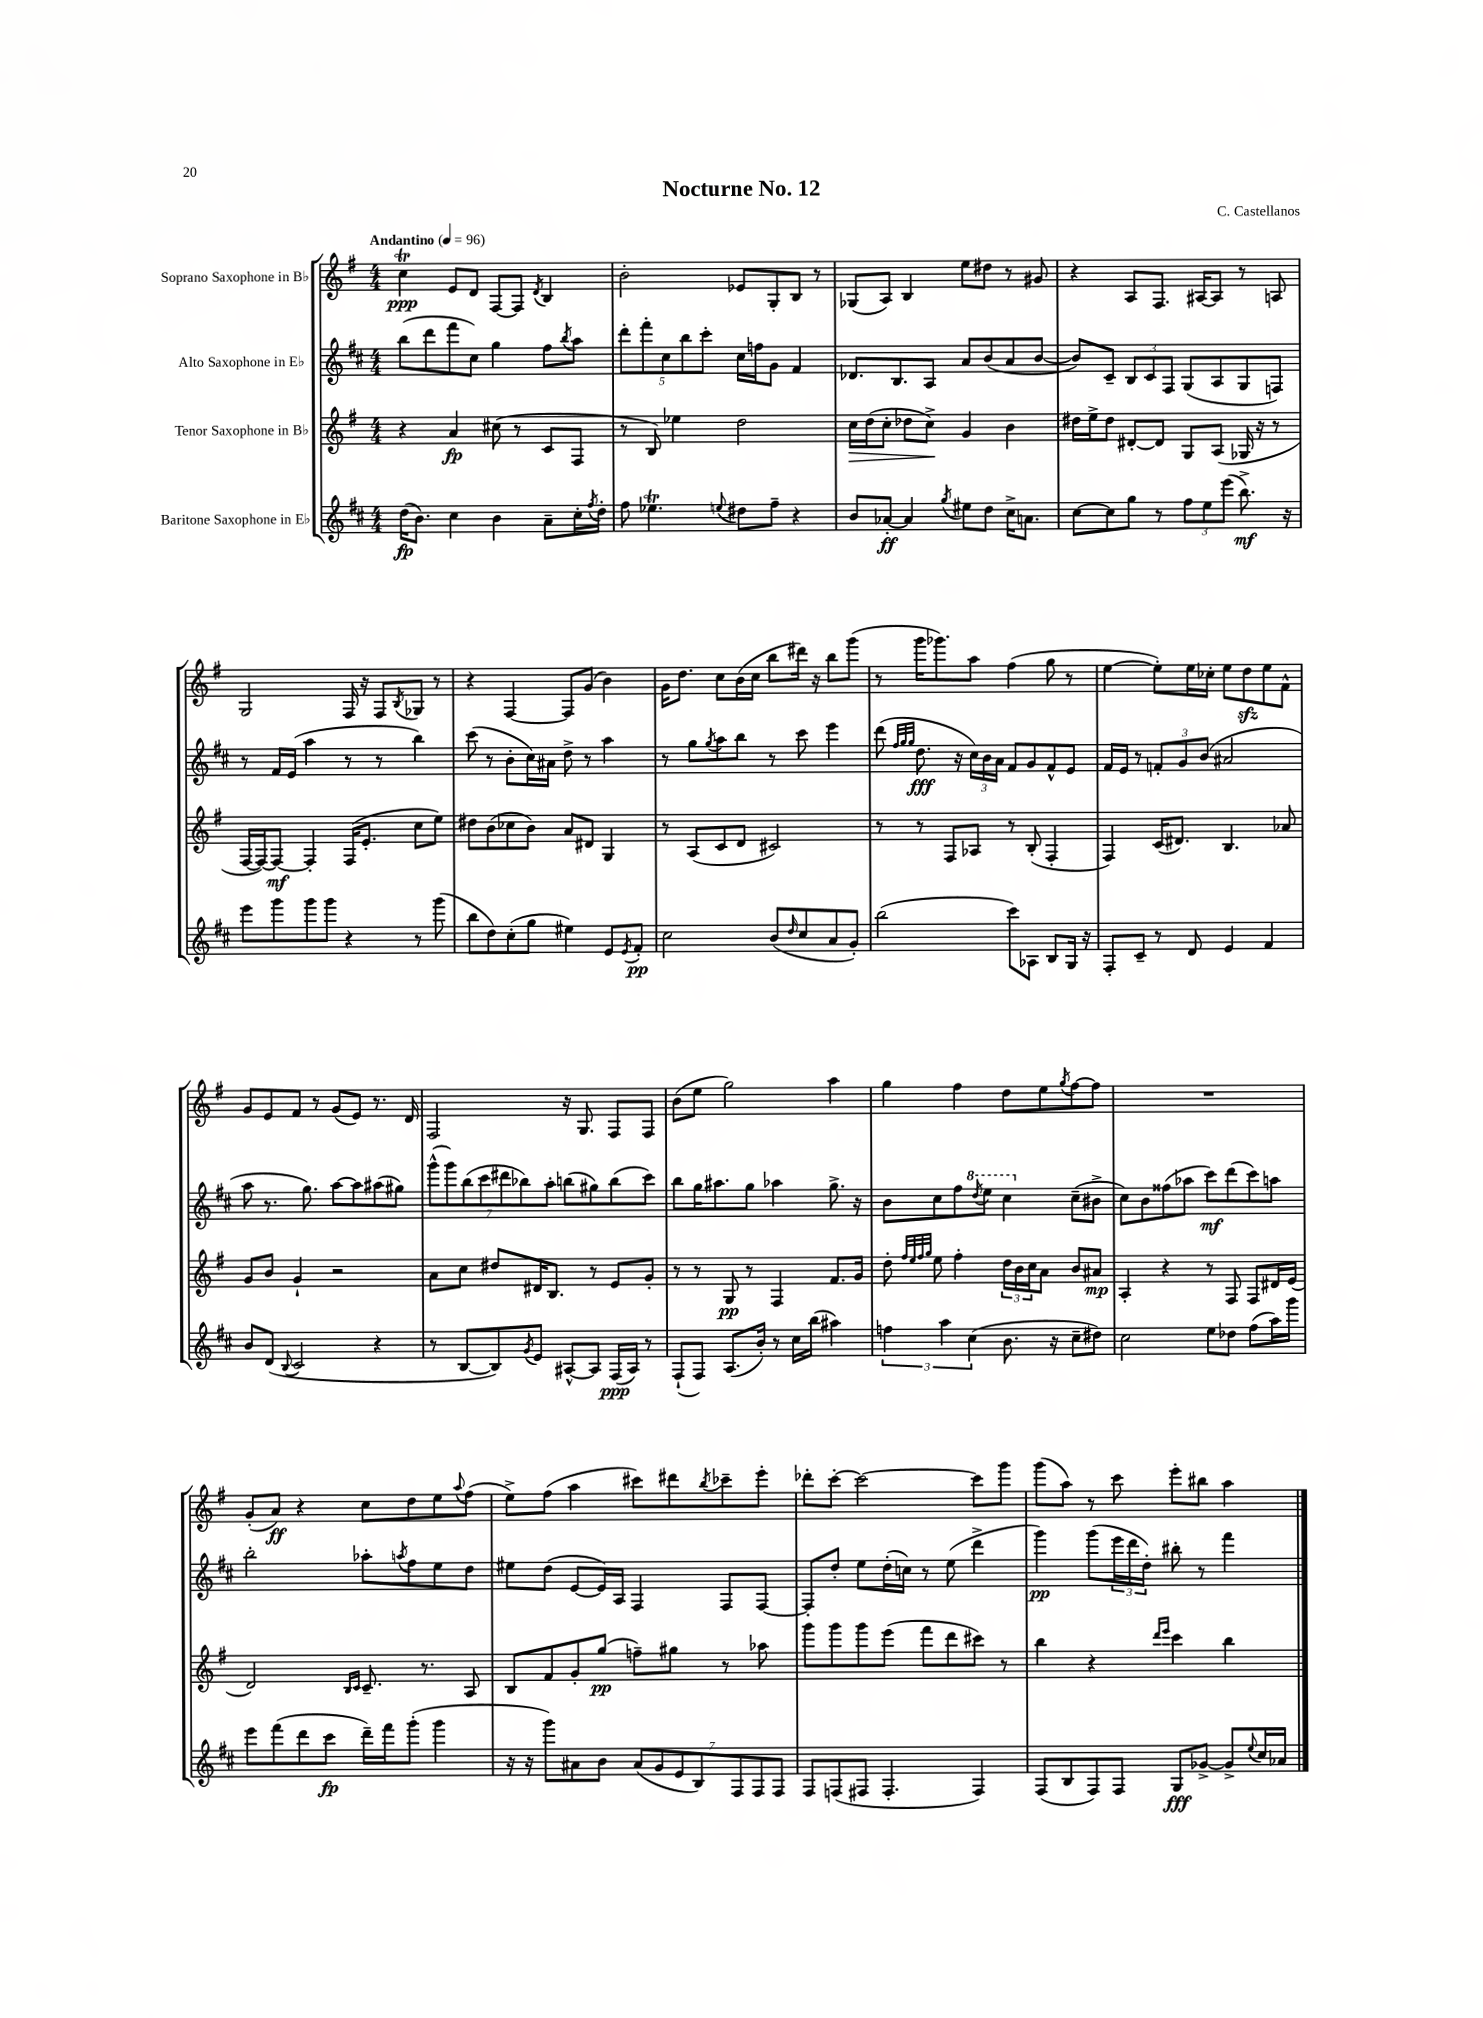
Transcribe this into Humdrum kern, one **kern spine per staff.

**kern	**kern	**kern	**kern
*staff4	*staff3	*staff2	*staff1
*clefG2	*clefG2	*clefG2	*clefG2
*k[f#c#]	*k[f#]	*k[f#c#]	*k[f#]
*M4/4	*M4/4	*M4/4	*M4/4
*MM96	*MM96	*MM96	*MM96
(16dd	4r	(8bb	4cc
8.b)	.	.	.
.	.	8ddd	.
4cc#	4a	8fff#	8e
.	.	8cc#)	8d
4b	(8cc#	4gg	[8F#
.	8r	.	8F#]
.	.	.	8qd
8a~	8c	8ff#	4B
.	.	8qbb	.
16cc#'	8F#	8aa	.
8qff#	.	.	.
16dd'	.	.	.
=	=	=	=
8ff#	8r	10ddd'	2b'
.	.	10fff#'	.
4.ee-	8B)	.	.
.	.	10cc#	.
.	4ee-	.	.
.	.	10bb	.
.	.	10ccc#'	.
8qqee	.	.	.
8dd#	2dd	16cc#	8e-
.	.	16ff	.
8ff#~	.	8g	8G'
4r	.	4f#	8B
.	.	.	8r
=	=	=	=
8b	16cc	8.d-	(8G-
.	(16dd	.	.
[8a-'	8cc'	.	8A)
.	.	8.B	.
4a-]	8dd-	.	4B
.	8cc^)	8A	.
8qgg	.	.	.
8ee#	4g	8a	8ee
8dd	.	(8b	8dd#
16cc#^	4b	8a	8r
8.a	.	.	.
.	.	[8b	8g#
=	=	=	=
[8cc#	16dd#	8b])	4r
.	16ee^	.	.
8cc#]	8dd#	8c#~	.
8gg	[8d#'	12B	8A
.	.	12c#	.
8r	8d#]	.	8.F#
.	.	12F#	.
12ff#	8G	(8G	.
.	.	.	[16A#
12ee	.	.	.
.	(8A	8A	8A#]
(12eee	.	.	.
8.bb^)	16G-	8G	8r
.	16r	.	.
.	8r	8F)	8A
16r	.	.	.
=	=	=	=
8eee	[16F#	8r	2G
.	16F#_)	.	.
8ggg	8F#_	16f#	.
.	.	(16e	.
8ggg	4F#']	4aa	.
8ggg	.	.	.
4r	(16F#	8r	16F#
.	8.e'	.	16r
.	.	8r	8F#
.	.	.	8qB
8r	8cc	4bb)	8G-
(8ggg	8ee)	.	8r
=	=	=	=
8bb	8dd#	(8ccc#	4r
8dd)	(8b	8r	.
(8cc#'	8cc-	8b'	[4F#
8gg	8b)	16cc#)	.
.	.	16a#	.
4ee#)	8a	8dd^	8F#]
.	8d#	8r	(8g
8e	4G	4aa	4b)
8qe	.	.	.
8f#'	.	.	.
=	=	=	=
2cc#	8r	8r	16g
.	.	.	8.dd
.	(8A	8gg	.
.	.	8qgg	.
.	8c	8aa	8cc
.	8d	8bb	(16b
.	.	.	16cc
(8b	2c#)	8r	8bb
16qqdd	.	.	.
8cc#	.	8ccc#	16ddd#)
.	.	.	16r
8a	.	4eee	8bb
8g')	.	.	(8ggg
=	=	=	=
(2bb	8r	(8ddd	8r
.	.	32qqff#	.
.	.	32qqgg	.
.	.	32qqgg	.
.	8r	8.dd	16ggg
.	.	.	8.ggg-)
.	8F#	.	.
.	.	16r	.
.	8A-	24cc#)	8aa
.	.	24b	.
.	.	24a	.
8ccc#)	8r	8f#	(4ff#
8A-	(8B'	8g	.
8B	4F#'	8f#^^	8gg
16G	.	8e	8r
16r	.	.	.
=	=	=	=
8F#'	4F#)	16f#	[4ee
.	.	16e	.
8c#~	.	8r	.
8r	(16c	12f'	8ee'])
.	8.d#)	.	.
.	.	12g	.
8d	.	.	16ee
.	.	(12b	.
.	.	.	16cc-'
4e	4.B	2a#	8ee
.	.	.	8dd
4f#	.	.	8ee
.	8a-	.	8f#^^
=	=	=	=
8b	8g	8aa	8g
(8d	8b	8.r	8e
8qqB	.	.	.
2c#	4g`	.	8f#
.	.	8.gg)	.
.	.	.	8r
.	2r	[8aa	(8g
.	.	8aa]	8e)
4r	.	(8aa#	8.r
.	.	8gg#)	.
.	.	.	16d
=	=	=	=
8r	8a	(14ggg^^	2F#
.	.	14ggg)	.
[8B	8cc	.	.
.	.	(14bb	.
.	.	14ccc#	.
8B])	8dd#	.	.
.	.	14ddd#	.
.	.	14bb-)	.
8qg	.	.	.
8e	16d#	.	.
.	.	14aa'	.
.	8.B	.	.
[8A#^^	.	(8bb	16r
.	.	.	8.G
8A#]	8r	8gg#)	.
(16F#	8e	(8bb	8F#
16A#)	.	.	.
8r	8g'	8ccc#)	8F#
=	=	=	=
(8F#`	8r	8bb	(8b
8F#)	8r	16gg	8ee
.	.	8.aa#	.
(8.A	8G	.	2gg)
.	8r	8gg	.
16b')	.	.	.
8r	4F#	4aa-	.
16cc#	.	.	.
(16bb	.	.	.
4aa#)	8.f#	8.gg^	4aa
.	16g	16r	.
=	=	=	=
6ff	8dd'	8b	4gg
.	32qqff#	.	.
.	32qqee	.	.
.	32qqff#	.	.
.	32qqgg	.	.
.	8ee	8cc#	.
6aa	.	.	.
.	4ff#'	8ff#	4ff#
(6cc#	.	.	.
.	.	8qddd	.
.	.	8eee	.
8.b	24dd	4ccc#	8dd
.	24b	.	.
.	24cc	.	.
.	8a	.	8ee
16r	.	.	.
.	.	.	8qgg
8cc#~	8b	(8cc#~	[8ff#
8dd#)	8a#	8b#^	8ff#]
=	=	=	=
2cc#	4A'	8cc#)	1r
.	.	8b	.
.	4r	(8ff##	.
.	.	8aa-	.
8ee	8r	8ccc#)	.
8dd-	8F#	(8ddd	.
(8ff#	8F#	8ccc#)	.
16aa)	16d#	8aa	.
16ggg	(16e	.	.
=	=	=	=
8eee	2d)	2bb'	(8g'
(8fff#	.	.	8a)
8ddd	.	.	4r
8ccc#	.	.	.
.	16qqB	.	.
.	16qqc	.	.
16ddd~)	8.c~	8aa-'	8cc
16fff#	.	.	.
.	.	8qaa	.
(8ggg'	.	8ff#	8dd
.	8.r	.	.
4ggg	.	8ee	8ee
.	.	.	8qqaa
.	8A	8dd	(8ff#
=	=	=	=
16r	8B	8ee#	8ee^)
16r	.	.	.
8ggg)	8f#	(8dd	(8ff#
8a#	8g'	[8e	4aa
8b	(8gg	16e])	.
.	.	16A	.
(14a#	8ff~)	4F#	8ccc#)
14g	.	.	.
.	8gg#	.	8ddd#
14e	.	.	.
14B)	.	.	.
.	.	.	8qbb
.	8r	8F#	8ccc-~
14F#	.	.	.
14F#	.	.	.
.	8aa-	[8F#	8eee'
14F#	.	.	.
=	=	=	=
8F#	8ggg	8F#']	8ddd-'
(8F	8ggg	8dd'	[8ccc'
8F#	8ggg	8ee	2ccc_
4.F#'	(8eee	(16dd'	.
.	.	16cc)	.
.	8fff#	8r	.
.	8ddd	(8ee	.
4F#)	8ccc#)	4ddd^	8ccc]
.	8r	.	8ggg
=	=	=	=
(8F#	4bb	4ggg)	(8ggg
8B	.	.	8aa)
8F#)	4r	(8ggg	8r
8F#	.	24eee	8ccc
.	.	24ddd	.
.	.	24dd')	.
.	16qqddd	.	.
.	16qqeee	.	.
8G	4ccc	8bb#'	8eee'
[8g-^	.	8r	8bb#
8g-^]	4bb	4fff#	4aa
8qqee	.	.	.
16cc#	.	.	.
16a-	.	.	.
==	==	==	==
*-	*-	*-	*-
